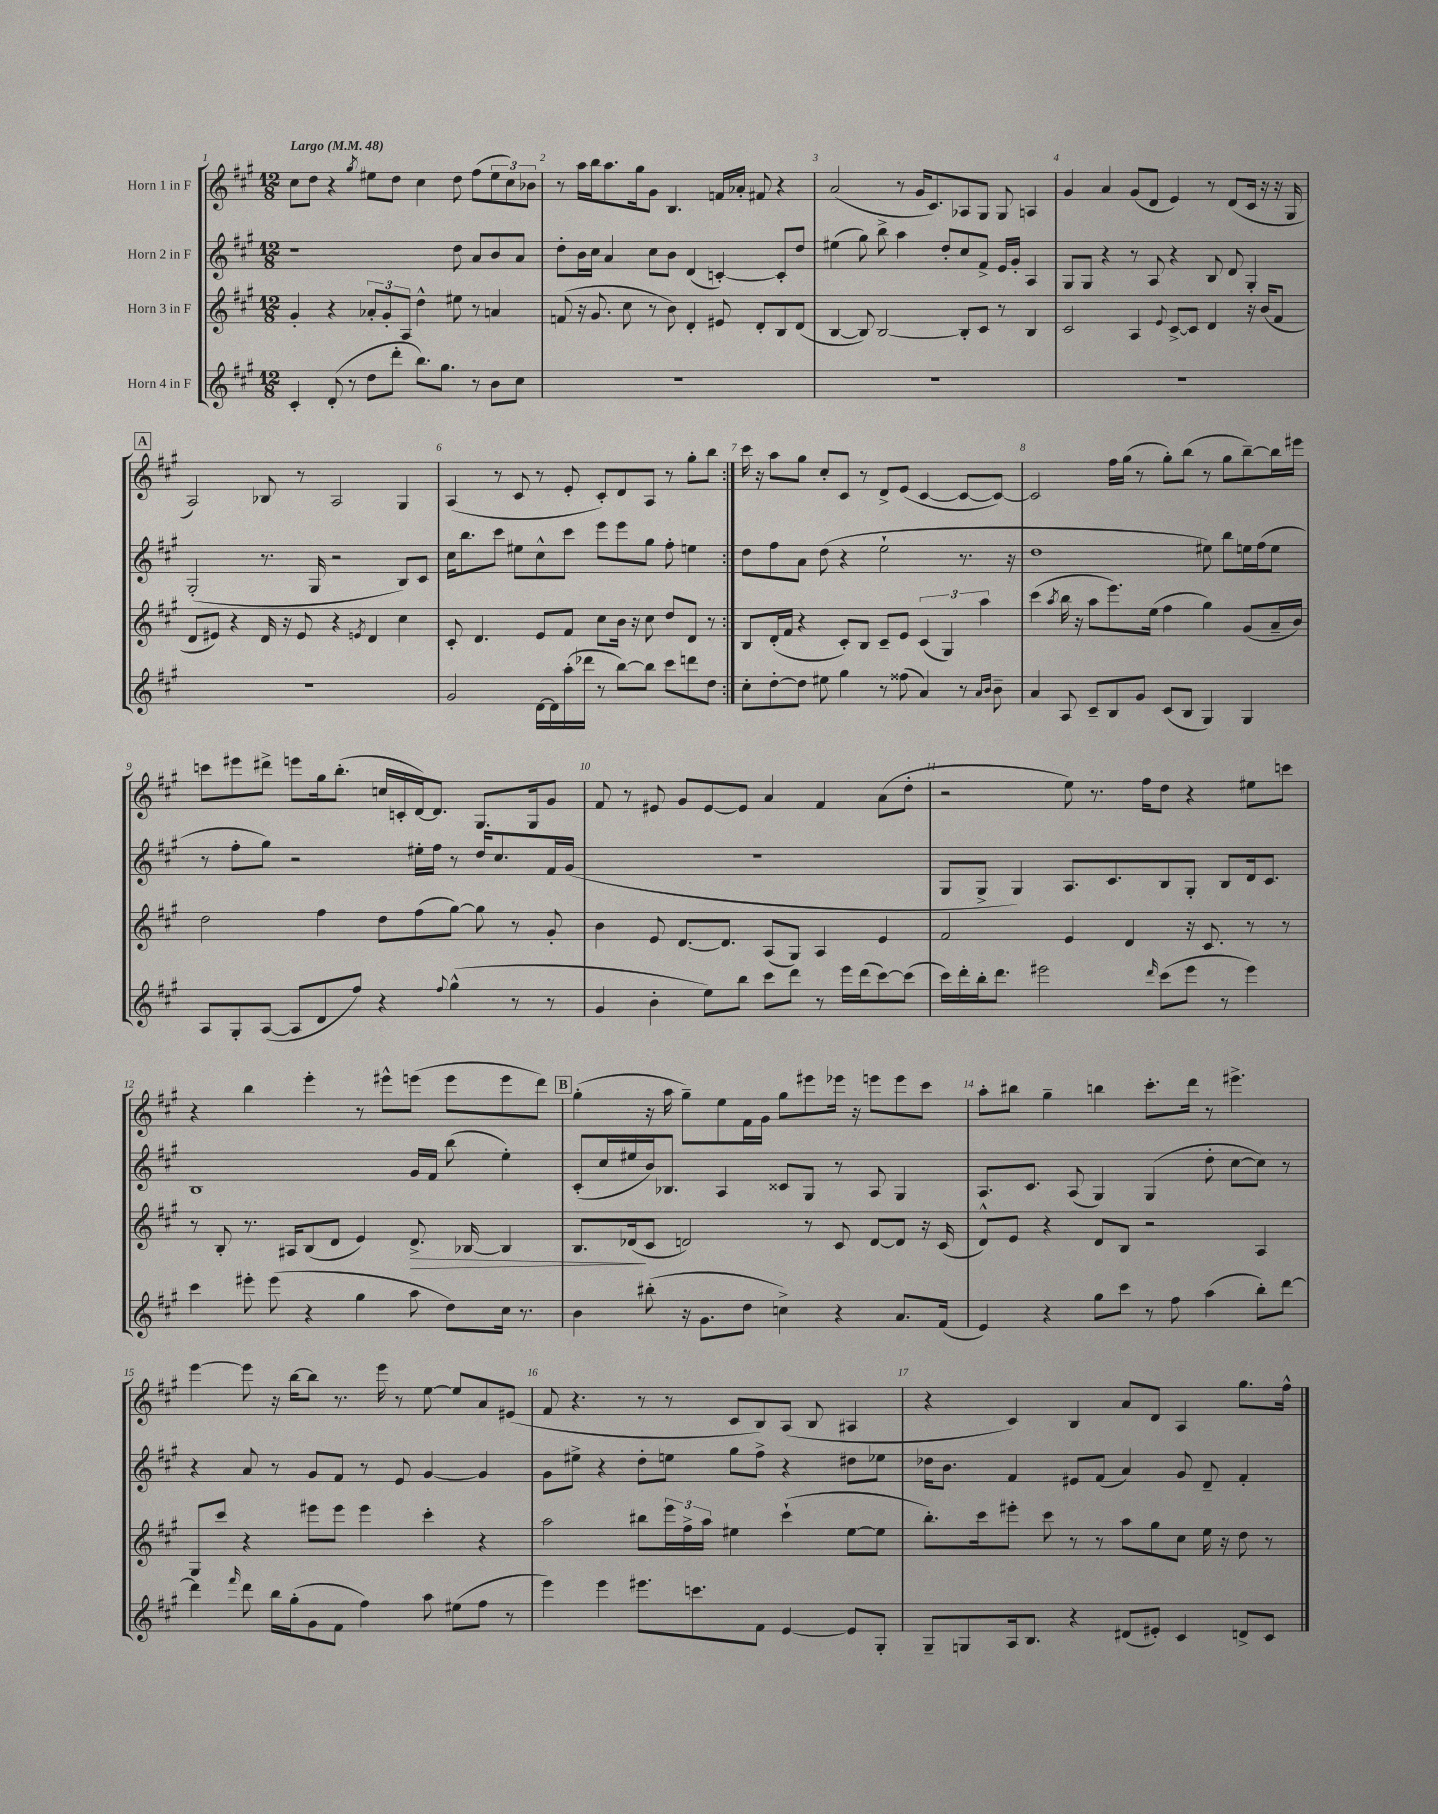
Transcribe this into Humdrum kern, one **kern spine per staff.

**kern	**kern	**kern	**kern
*staff4	*staff3	*staff2	*staff1
*clefG2	*clefG2	*clefG2	*clefG2
*k[f#c#g#]	*k[f#c#g#]	*k[f#c#g#]	*k[f#c#g#]
*M12/8	*M12/8	*M12/8	*M12/8
*MM48	*MM48	*MM48	*MM48
4c#'	4g#'	1r	8cc#
.	.	.	8dd
(8d'	4r	.	4r
8r	.	.	.
.	.	.	8qgg#
8dd	12a-'	.	8ee#
.	12g#'	.	.
8ddd'	.	.	8dd
.	12A	.	.
8.bb)	4dd^^	.	4cc#
8.gg#	.	.	.
.	8ee#	8dd	8dd
8r	8r	8a	(8ff#
8b	4a	8b	12ee#
.	.	.	12cc#)
8cc#	.	8a	.
.	.	.	12b-
=	=	=	=
1.r	(8f	8dd'	8r
.	16r	16b	16aa
.	8.g#	16cc#	16bb
.	.	4a	8.aa
.	8cc#	.	.
.	.	.	16gg#
.	8r	8cc#	8g#
.	8b)	8b	4.B
.	4d'	(4d	.
.	8e#	[4c')	16f
.	.	.	16a-'
.	8d'	.	8f#
.	8B	8c']	4r
.	(8d	8dd	.
=	=	=	=
1.r	[4B	(4ee#	(2a
.	8B])	8gg#)	.
.	[2B	8bb^	.
.	.	4aa	8r
.	.	.	16g#
.	.	.	8.c#)
.	.	8dd'	.
.	8B']	8cc#	8A-
.	8c#	8f#^	8G#
.	8r	16e	8G#
.	.	16g#'	.
.	4B	4A	4A
=	=	=	=
1.r	2c#	8G#	4g#
.	.	8G#	.
.	.	4r	4a
.	4A	8r	(8g#
.	.	8A	8d
.	8qqe	.	.
.	[8c#^	4r	4e)
.	8c#]	.	.
.	4d	8B	8r
.	.	8d	(8d
.	16r	4G#'	16c#
.	(16b	.	16r
.	8f#	.	16r
.	.	.	16G#
=	=	=	=
1.r	8d	(2G#'	2A)
.	8e#)	.	.
.	4r	.	.
.	16d	8.r	8B-
.	16r	.	.
.	8e#	.	8r
.	.	16G#	.
.	4r	2r	2A
.	8qe	.	.
.	4d	.	.
.	4cc#	8B)	4G#
.	.	8c#	.
=	=	=	=
2g#	8c#'	16cc#	(4A
.	.	8.bb	.
.	4.d	.	.
.	.	8ccc#	8r
.	.	8ee#	8c#
[16d	8e	8cc#^^	8r
16d]	.	.	.
(16aa'	8f#	8ccc#	8e'
16ddd-	.	.	.
8r	8cc#	8eee	8c#')
[8bb)	16b	8eee	8d
.	16r	.	.
8bb]	8cc#	8gg#	8A
8ccc#	8dd	8ff#'	8r
8ddd	8d	4ee	8gg#'
8dd	8r	.	8bb
=:|!	=:|!	=:|!	=:|!
8cc#'	8B	8dd	16ccc#
.	.	.	16r
[8dd'	(16d'	8ff#	8aa
.	16f#	.	.
8dd]	4r	8a	8gg#
8ee#	.	(8dd	8cc#'
4gg#	8c#')	4r	8c#
.	8B	.	8r
8r	8c#~	2ee`	8d^
(8ff##	8e	.	(8e
4a)	(6c#	.	[4c#
.	6G#)	.	.
8r	.	8.r	8c#_
.	6aa	.	.
16qqa	.	.	.
16qqb	.	.	.
8b~	.	.	8c#_)
.	.	16r	.
=	=	=	=
4a	(4ccc#	1dd	2c#]
.	8qaa	.	.
8A	16bb	.	.
.	16r	.	.
8c#~	8aa	.	.
8B	8.eee)	.	16ff#
.	.	.	(16gg#
8g#	.	.	8r
.	(16ee	.	.
(8c#	4ff#	.	8gg#')
8B	.	.	(8bb
4G#)	4gg#)	8ee#)	8r
.	.	8bb	8gg#
4G#	(8g#	16ee	[8bb~)
.	.	(16ff#	.
.	16a~	8ee	16bb]
.	16b)	.	16eee#
=	=	=	=
8A	2dd	8r	8ccc
8G#'	.	8ff#'	8eee#
([8A	.	8gg#)	8ddd#^
8A]	.	2r	8eee
8d	4ff#	.	16gg#
.	.	.	(8.bb'
8ff#)	.	.	.
4r	8dd	.	16cc
.	.	.	16c'
.	(8ff#	16ee#'	[16d)
.	.	16ff#	8.d]
8qqff#	.	.	.
(4gg#^^	[8gg#)	8r	.
.	8gg#]	16dd	8.G#
.	.	8.cc#	.
8r	8r	.	.
.	.	.	16G#
8r	8g#'	16f#	8g#
.	.	(16g#	.
=	=	=	=
4g#	4b	1.r	8f#
.	.	.	8r
4b'	8e	.	8e#
.	[8.d	.	8g#
8ee)	.	.	[8e#
.	8.d]	.	.
8bb	.	.	8e#]
8ccc#	(8A	.	4a
8ddd	8G#)	.	.
8r	4A	.	4f#
16eee	.	.	.
(16ddd	.	.	.
[8ccc#)	4e	.	(8a
(8ccc#]	.	.	8dd'
=	=	=	=
16ccc#)	2f#	8G#	2r
16ddd'	.	.	.
16bb'	.	8G#^	.
8.ddd	.	.	.
.	.	4G#)	.
2eee#	.	.	.
.	4e	8.A	8ee)
.	.	.	8.r
.	.	8.c#	.
.	4d	.	.
.	.	.	16ff#
16qqddd	.	.	.
(8ccc#	.	8B	8dd
8eee#	16r	8G#'	4r
.	8.c#	.	.
8r	.	8B	.
4eee#)	8r	16d	8ee#
.	.	8.c#	.
.	8r	.	8ccc
=	=	=	=
4ccc#	8r	1B	4r
.	8B'	.	.
8eee#'	8.r	.	4bb
(8eee#	.	.	.
.	16A#	.	.
4r	(8B	.	4eee'
.	8d	.	.
4gg#	4e)	.	8r
.	.	.	8eee#^^
8aa	8.d^	16g#	(8eee
.	.	16f#	.
8dd)	.	(8bb	8eee
.	[16B-	.	.
16cc#	4B-]	4ee')	8eee
8.r	.	.	.
.	.	.	8ddd)
=	=	=	=
4b	8.B	(8c#'	(4gg#'
.	.	16cc#	.
.	(16d-	16ee#	.
(8bb#'	8c#	16b)	16r
.	.	8.B-	16aa
16r	2d)	.	8gg#~)
8.g#	.	.	.
.	.	4A	8ee
8dd	.	.	16f#
.	.	.	16g#
4cc^)	.	8c##	8gg#
.	8r	8G#	8eee#
4r	8c#	8r	16eee-
.	.	.	16r
.	[8d	8A	8eee
8.a	8d]	4G#	8eee
.	16r	.	8ccc#
(16f#	(16c#	.	.
=	=	=	=
4e)	8d^^)	8.A	8aa'
.	8e	.	8bb#
.	.	8.c#	.
4r	4r	.	4gg#~
.	.	(8A	.
8gg#	8d	4G#)	4bb
8ccc#	8B	.	.
8r	2r	(4G#	8.ccc#'
8ff#	.	.	.
.	.	.	16ddd
(4aa	.	8dd'	8r
.	.	[8cc#	4.eee#^
8bb')	4A	8cc#])	.
[8ddd	.	8r	.
=	=	=	=
4ddd]	8G#	4r	[4eee
.	8ccc#	.	.
16qqfff#	.	.	.
8ddd	4r	8a	8eee]
16bb	.	8r	16r
(16gg#'	.	.	[16bb
8g#	8eee#	8g#	8bb]
8f#	8eee#	8f#	8.r
4ff#)	4eee#	8r	.
.	.	.	16eee
.	.	8e	8r
8aa	4ccc#'	[4g#	[8ee
(8ee#	.	.	8ee]
8ff#	4r	4g#]	8a
8r	.	.	(8e#
=	=	=	=
4eee)	2aa	8g#	8f#
.	.	8ee#^	4.r
4eee	.	4r	.
8.eee#	8bb#	8dd'	8r
.	24eee	8ee	8r
.	24ff#^	.	.
8.ccc	.	.	.
.	24aa	.	.
.	4ee#	8gg#	8c#
8f#	.	8ff#^	8B)
[4e	(4ccc#`	4r	(8A
.	.	.	8B
8e]	[8ee#	8dd#	4A#
8G#'	8ee#]	8ee-	.
=	=	=	=
8G#~	8.bb')	16dd-	4r
.	.	8.b	.
8G	.	.	.
.	16ccc#	.	.
16A	8eee#'	4f#	4c#)
8.B	.	.	.
.	8ccc#	.	.
4r	8r	8e#	4B
.	8r	(8f#	.
(8d#	8aa	4a)	8a
8e#')	8gg#	.	8d
4c#	8cc#	8g#	4A
.	16ee	8d~	.
.	16r	.	.
8d^	8dd	4f#'	8.gg#
8c#	8r	.	.
.	.	.	16ff#^^
==	==	==	==
*-	*-	*-	*-
